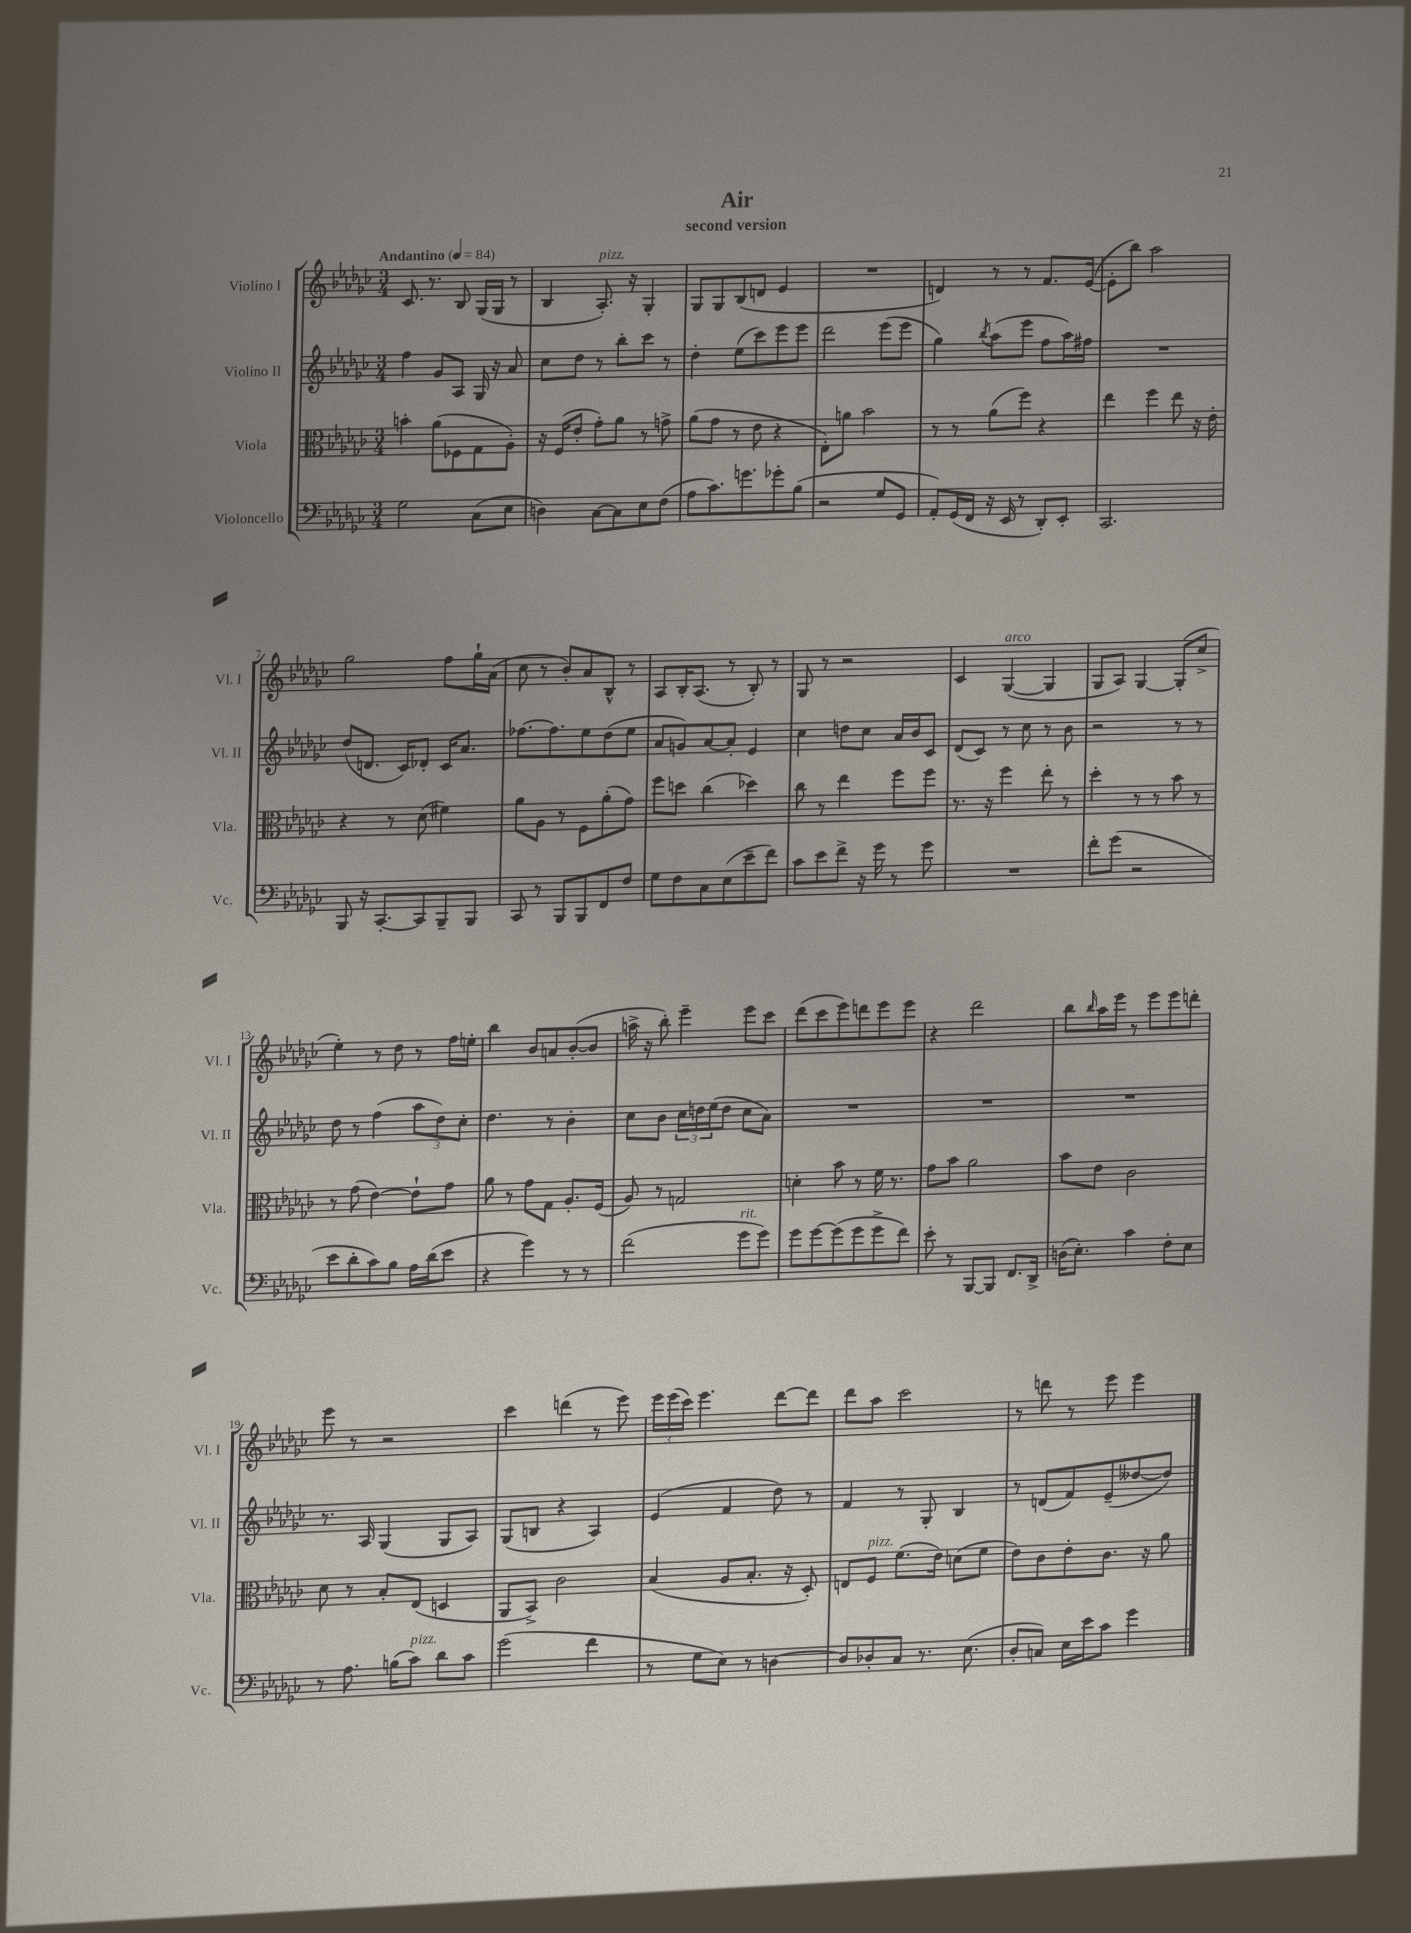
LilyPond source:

\header { title = "Air" subtitle = "second version" }
<<
\new StaffGroup <<
\new Staff = "s0" \with { instrumentName = "Violino I" shortInstrumentName = "Vl. I" } {
    \clef treble \key ges \major \numericTimeSignature \time 3/4 \tempo "Andantino" 4 = 84
    ces'8. r8. bes8 ges16( ges16 r8 |
    bes4 aes8.-.^\markup { \italic "pizz." }) r16 ges4-. |
    ges8 ges8 bes8( d'8 ees'4 |
    R2. |
    d'4) r8 r8 f'8. ees'16~( |
    ees'8-. bes''8) aes''2 |
    ges''2 f''8 ges''16-! aes'16( |
    ces''8 r8 bes'8-.) aes'8 bes8-^ r8 |
    aes8 bes16-. aes8.( r8 bes8-.) r8 |
    ges8 r8 r2 |
    ces'4 ges4~^\markup { \italic "arco" }( ges4 |
    ges8 aes8) ges4~ ges8-.( ces''8-> |
    ees''4-.) r8 des''8 r8 f''16 e''16-. |
    bes''4 bes'8 a'8 bes'8~-.( bes'8 |
    a''16-> r16 bes''8-.) ees'''4-- ees'''8 ces'''8 |
    des'''8( ces'''8 ees'''8) d'''8 ees'''8 ees'''8 |
    r4 des'''2 |
    bes''8 \grace { bes''16 } aes''16 ees'''16 r8 ees'''8 ees'''8 d'''8-. |
    ees'''8 r8 r2 |
    ces'''4 d'''4( r8 ees'''8) |
    \tuplet 3/2 { ees'''16 ees'''16( ces'''16) } ees'''4. des'''8~ des'''8 |
    des'''8 aes''8 ces'''2 |
    r8 d'''8 r8 ees'''8 ees'''4 \bar "|." |
}
\new Staff = "s1" \with { instrumentName = "Violino II" shortInstrumentName = "Vl. II" } {
    \clef treble \key ges \major \numericTimeSignature \time 3/4
    f''4 ges'8 aes8 ges16 r16 aes'8 |
    ces''8 des''8 r8 bes''8-. ces'''8 r8 |
    des''4-. ees''8( ces'''8) ees'''8 ees'''8 |
    des'''2 ees'''8( ees'''8 |
    ges''4) \acciaccatura { bes''8 } aes''8( ees'''8 f''8 aes''16) fis''16 |
    R2. |
    des''8( d'8. ces'16) des'8-. ces'16 aes'8. |
    fes''8.~ fes''8. ees''8 des''8( ees''8 |
    aes'8 g'8) aes'8~ aes'8-. ees'4 |
    ces''4 d''8 ces''8 aes'16 bes'16 ces'8 |
    des'8( ces'8) r8 ces''8 r8 bes'8 |
    r2 r8 r8 |
    des''8 r8 f''4( \tuplet 3/2 { aes''8 des''8) ces''8-. } |
    des''4. r8 bes'4-. |
    ces''8 bes'8 \tuplet 3/2 { ces''16 d''16 ees''16( } d''8 ces''8 aes'8) |
    R2. |
    R2. |
    R2. |
    r8. aes16 ges4( ges8 aes8) |
    ges8( b8 r4 aes4) |
    ees'4( f'4 des''8) r8 |
    f'4 r8 ges8-. bes4 |
    r8 d'8( f'8) ees'8--( deses''8~ deses''8) \bar "|." |
}
\new Staff = "s2" \with { instrumentName = "Viola" shortInstrumentName = "Vla." } {
    \clef alto \key ges \major \numericTimeSignature \time 3/4
    b'4-. aes'8( fes8 ges8 aes8-.) |
    r16 f16( ees'8-. ges'8-.) aes'8 r8 g'8-> |
    aes'8( ges'8 r8 ees'8 r4 |
    ees8-.) a'8 bes'2 |
    r8 r8 aes'8( f''8) r4 |
    ees''4 f''4 ees''8 r16 ees'16-. |
    r4 r8 des'8( fis'4) |
    aes'8 aes8 r8 f8 aes'8-.( ges'8) |
    f''8 d''8 ces''4( des''4) |
    ces''8 r8 ees''4 f''8 f''8 |
    r8. r16 f''4 ees''8-. r8 |
    des''4-. r8 r8 bes'8 r8 |
    r8 ges'8( ees'4~) ees'8-! ges'8 |
    aes'8 r8 ges'8 ges8 aes8.-. f16( |
    aes8) r8 g2 |
    d'4-. bes'8 r8 f'16 r8. |
    ges'8 bes'8 aes'2 |
    bes'8 ees'8 ces'2 |
    des'8 r8 bes8-. ees8( d4 |
    aes,8 bes,8->) ces'2 |
    bes4( aes8 bes8.-. r16 des8-.) |
    e8 f8^\markup { \italic "pizz." } f'8.( ees'16) d'8( f'8 |
    ees'8) ces'8 ees'8-. ces'8. r16 aes'8 \bar "|." |
}
\new Staff = "s3" \with { instrumentName = "Violoncello" shortInstrumentName = "Vc." } {
    \clef bass \key ges \major \numericTimeSignature \time 3/4
    ges2 ces8( ees8 |
    d4) ces8~ ces8 ees8 f8( |
    aes8 ces'8.) g'8. ges'8-. bes8( |
    r2 ges8 ges,8 |
    aes,8-.) ges,16( f,16 r16 ees,16 r8 des,8-.) ees,8-. |
    ces,2. |
    bes,,8 r16 ces,8.~-. ces,8 bes,,8-- bes,,8 |
    ces,8 r8 bes,,8 bes,,8 f,8 f8 |
    ges8 f8 ces8 ees8( ees'8-- f'8) |
    ces'8 ees'8 f'8-> r16 ges'16 r8 ges'8 |
    R2. |
    f'8-. ges'8( r2 |
    ees'8 des'8-. ces'8) bes8 aes16 des'16( ees'8 |
    r4 ges'4) r8 r8 |
    f'2( ges'8^\markup { \italic "rit." } ges'8) |
    ges'8 ges'8~ ges'8( ges'8 ges'8-> f'8) |
    ees'8-. r8 bes,,8~ bes,,8 f,8. des,16-> |
    d16( ees8.-.) ces'4 f8-. ees8 |
    r8 aes8. b16( ces'8^\markup { \italic "pizz." }) des'8 ces'8 |
    ges'2( f'4 |
    r8 ges8 ees8) r8 d4~ |
    d8 des8-. ces8 r8. ees8.( |
    des8-. c8) ees16 ees'16 ces'8 ges'4 \bar "|." |
}
>>
>>
